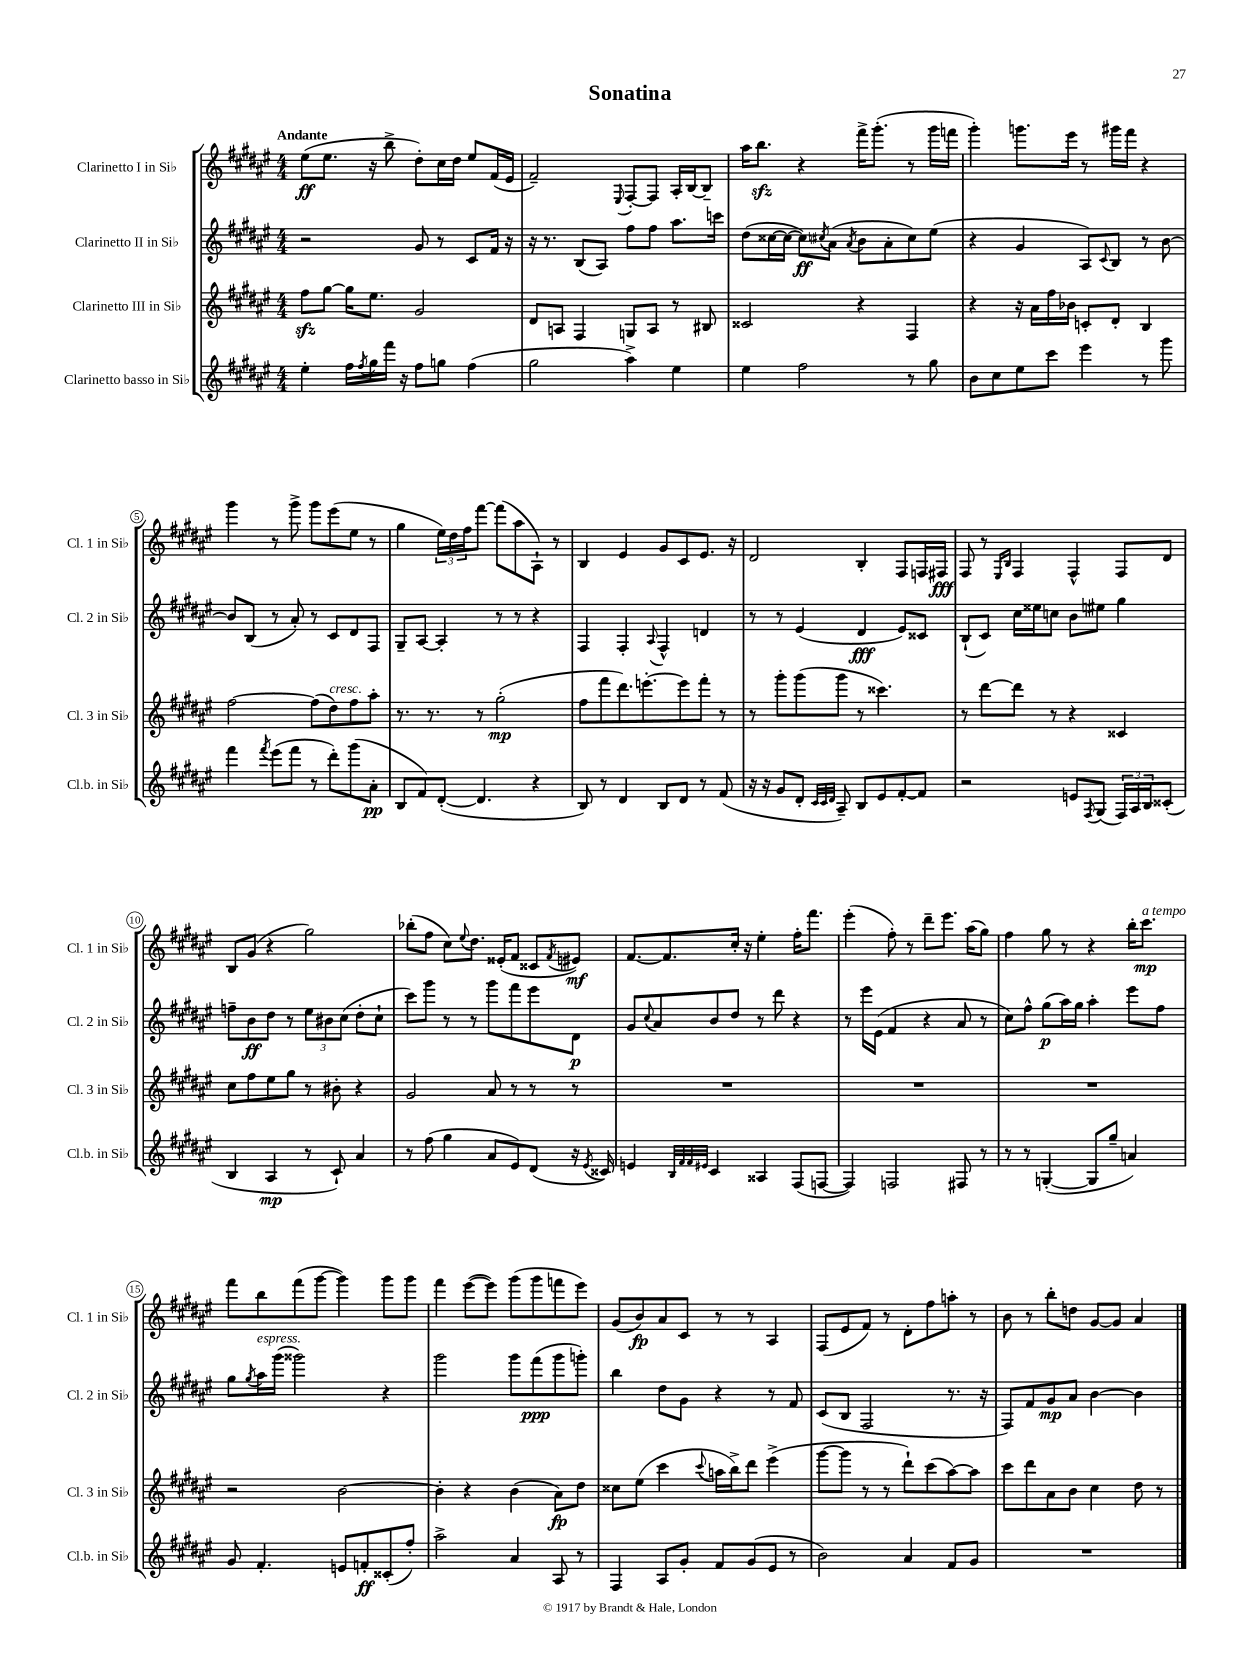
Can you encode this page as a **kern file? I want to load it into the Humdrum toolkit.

**kern	**kern	**kern	**kern
*staff4	*staff3	*staff2	*staff1
*clefG2	*clefG2	*clefG2	*clefG2
*k[f#c#g#d#a#e#]	*k[f#c#g#d#a#e#]	*k[f#c#g#d#a#e#]	*k[f#c#g#d#a#e#]
*M4/4	*M4/4	*M4/4	*M4/4
4ee#'	8ff#	2r	(8ee#
.	[8gg#	.	8.ee#
16ff#	16gg#]	.	.
8qff#	.	.	.
16gg#	8.ee#	.	16r
16fff#	.	.	8bb^
16r	.	.	.
8ff#	2g#	8g#	8dd#')
8gg	.	8r	16cc#
.	.	.	16dd#
(4ff#	.	8c#	8ee#
.	.	16f#	(16f#
.	.	16r	16e#
=	=	=	=
2gg#	8d#	16r	2f#~)
.	.	8.r	.
.	8A	.	.
.	4F#	(8B	.
.	.	8A#)	.
.	.	.	8qqE#
4aa#^)	8G	8ff#	[8F#'
.	8A	8ff#	8F#]
4ee#	8r	8.aa#	16A#'
.	.	.	[16B
.	8B#	.	8B~]
.	.	16ccc	.
=	=	=	=
4ee#	2c##	(8dd#	16aa#
.	.	.	8.bb
.	.	[16cc##	.
.	.	16cc##_	.
2ff#	.	8cc##])	4r
.	.	8qcc#	.
.	.	(8a#	.
.	.	8qa#	.
.	4r	8b	16fff#^
.	.	.	(8.ggg#'
.	.	8a#'	.
8r	4F#	8cc#)	8r
8gg#	.	(8ee#	16ggg#
.	.	.	16fff
=	=	=	=
8b	4r	4r	4ggg#')
8cc#	.	.	.
8ee#	16r	4g#	8.ggg
.	16a#	.	.
8ccc#	16ff#	.	.
.	16b-	.	16eee#
4eee#	8c'	8A#)	8r
.	.	8qqc#	.
.	8d#'	8B	16ggg#
.	.	.	16fff#
8r	4B	8r	4r
8ggg#	.	[8b	.
=	=	=	=
4fff#	[2ff#	8b]	4ggg#
.	.	(8B	.
8qfff#	.	.	.
(8eee#	.	8r	8r
8fff#	.	8a#')	8ggg#^
8r	(8ff#]	8r	8ggg#
8ddd#')	8dd#)	8c#	(8eee#
(8ggg#	8ff#	8d#	8ee#
8a#'	8aa#'	8F#	8r
=	=	=	=
8B	8.r	8G#~	4gg#
8f#)	.	[8A#	.
.	8.r	.	.
([8d#'	.	4A#']	24ee#)
.	.	.	24dd#
.	.	.	24ff#
4.d#]	8r	.	[8fff#
.	(2gg#'	8r	(8fff#]
.	.	8r	8aa#
4r	.	4r	8A#`)
.	.	.	8r
=	=	=	=
8B)	8ff#	4F#	4B
8r	8fff#	.	.
4d#	8.ddd#)	4F#'	4e#
.	[8.eee'	.	.
.	.	8qqA#	.
8B	.	4F#^^	8g#
8d#	8eee]	.	8c#
8r	8fff#'	4d	8.e#
(8f#	8r	.	.
.	.	.	16r
=	=	=	=
16r	8r	8r	2d#
16r	.	.	.
8g#	8ggg#'	8r	.
8d#'	(8ggg#	(4e#	.
32qqc#	.	.	.
32qqc#	.	.	.
32qqd#	.	.	.
8A#~)	8ggg#	.	.
8B	8r	4d#	4B'
8e#	4.ccc##)	.	.
[8f#'	.	8e#)	8F#
8f#]	.	8c##	16F
.	.	.	16F#
=	=	=	=
2r	8r	(8B`	8F#
.	[8ddd#	8c#)	8r
.	.	.	16qqE#
.	.	.	16qqB
.	8ddd#]	16cc#	4F#
.	.	16ee##	.
.	8r	8cc	.
8e	4r	8b	4F#^^
8qF#	.	.	.
(8G#	.	8ee#	.
24F#)	4c##	4gg#	8F#
24A#	.	.	.
24B	.	.	.
(8c##'	.	.	8d#
=	=	=	=
4B	8cc#	8ff~	8B
.	8ff#	8b	(8g#
4A#	8ee#	8dd#	4r
.	8gg#	8r	.
8r	8r	12ee#	2gg#)
.	.	12b#	.
8c#`)	8b#'	.	.
.	.	(12cc#	.
4a#	4r	8dd#'	.
.	.	8cc#`	.
=	=	=	=
8r	2g#	8ccc#)	(8bb-'
(8ff#	.	8ggg#	8ff#
4gg#	.	8r	8cc#)
.	.	.	8qqee#
.	.	8r	8.dd#
8a#	8a#	8ggg#	.
.	.	.	(16e##'
8e#)	8r	8fff#	8f#
(8d#	8r	8eee#	8c##
.	.	.	8qf#
16r	8r	8d#	8e#)
8qe#	.	.	.
16c##)	.	.	.
=	=	=	=
4e	1r	8g#	[8.f#
.	.	8qqcc#	.
.	.	8a#	.
.	.	.	8.f#]
32qqB	.	.	.
32qqf#	.	.	.
32qqf#	.	.	.
32qqe#	.	.	.
4c#	.	8b	.
.	.	8dd#	16cc#'
.	.	.	16r
4A##	.	8r	4ee#'
.	.	8ddd#	.
(8F#	.	4r	16ff#'
.	.	.	8.fff#
[8F	.	.	.
=	=	=	=
4F])	1r	8r	(4eee#'
.	.	16eee#	.
.	.	(16e#	.
2F	.	4f#	8ff#')
.	.	.	8r
.	.	4r	8ddd#~
.	.	.	8.eee#
8F#	.	8a#	.
.	.	.	(16aa#
8r	.	8r	8gg#)
=	=	=	=
8r	1r	8cc#)	4ff#
8r	.	8ff#^^	.
([4G'	.	(8gg#	8gg#
.	.	16aa#)	8r
.	.	16gg#	.
8G]	.	4aa#'	4r
8gg#~	.	.	.
4a)	.	8eee#	16bb'
.	.	.	8.ccc#
.	.	8ff#	.
=	=	=	=
8g#	2r	8gg#	8fff#
.	.	8qgg#	.
4.f#'	.	16aa#	8bb
.	.	(16ggg#	.
.	.	2ggg##)	(8fff#
.	.	.	[8ggg#
8e	[2b	.	4ggg#])
8f'	.	.	.
(8c##'	.	4r	8ggg#
8ff#')	.	.	8ggg#
=	=	=	=
2aa#^	4b']	2ggg#	4fff#
.	4r	.	([8eee#
.	.	.	8eee#])
4a#	(4b	8ggg#	(8ggg#
.	.	(8fff#	8ggg#
8A#	8a#)	8ggg#	8fff
8r	8dd#	8ggg')	8eee#)
=	=	=	=
4F#	8cc##	4bb	(8g#
.	(8ee#	.	8b)
8A#	4ccc#	8dd#	8a#
8g#'	.	8g#	8c#
.	8qqccc#	.	.
8f#	16aa	4r	8r
.	16bb^)	.	.
(8g#	8ddd#	.	8r
8e#	(4eee#^	8r	4A#
8r	.	8f#	.
=	=	=	=
2b)	[8ggg#	(8c#	(8F#
.	8ggg#]	8B	8e#
.	8r	2F#	8f#)
.	8r	.	8r
4a#	8ddd#`)	.	8d#'
.	(8ccc#	.	8ff#
8f#	[8aa#)	8.r	8aa'
8g#	8aa#]	.	8r
.	.	16r	.
=	=	=	=
1r	8ccc#	8F#)	8b
.	8ddd#	8f#	8r
.	8a#	8g#	8bb'
.	8b	8a#	8dd
.	4cc#	[4b	[8g#
.	.	.	8g#]
.	8dd#	4b]	4a#
.	8r	.	.
==	==	==	==
*-	*-	*-	*-
